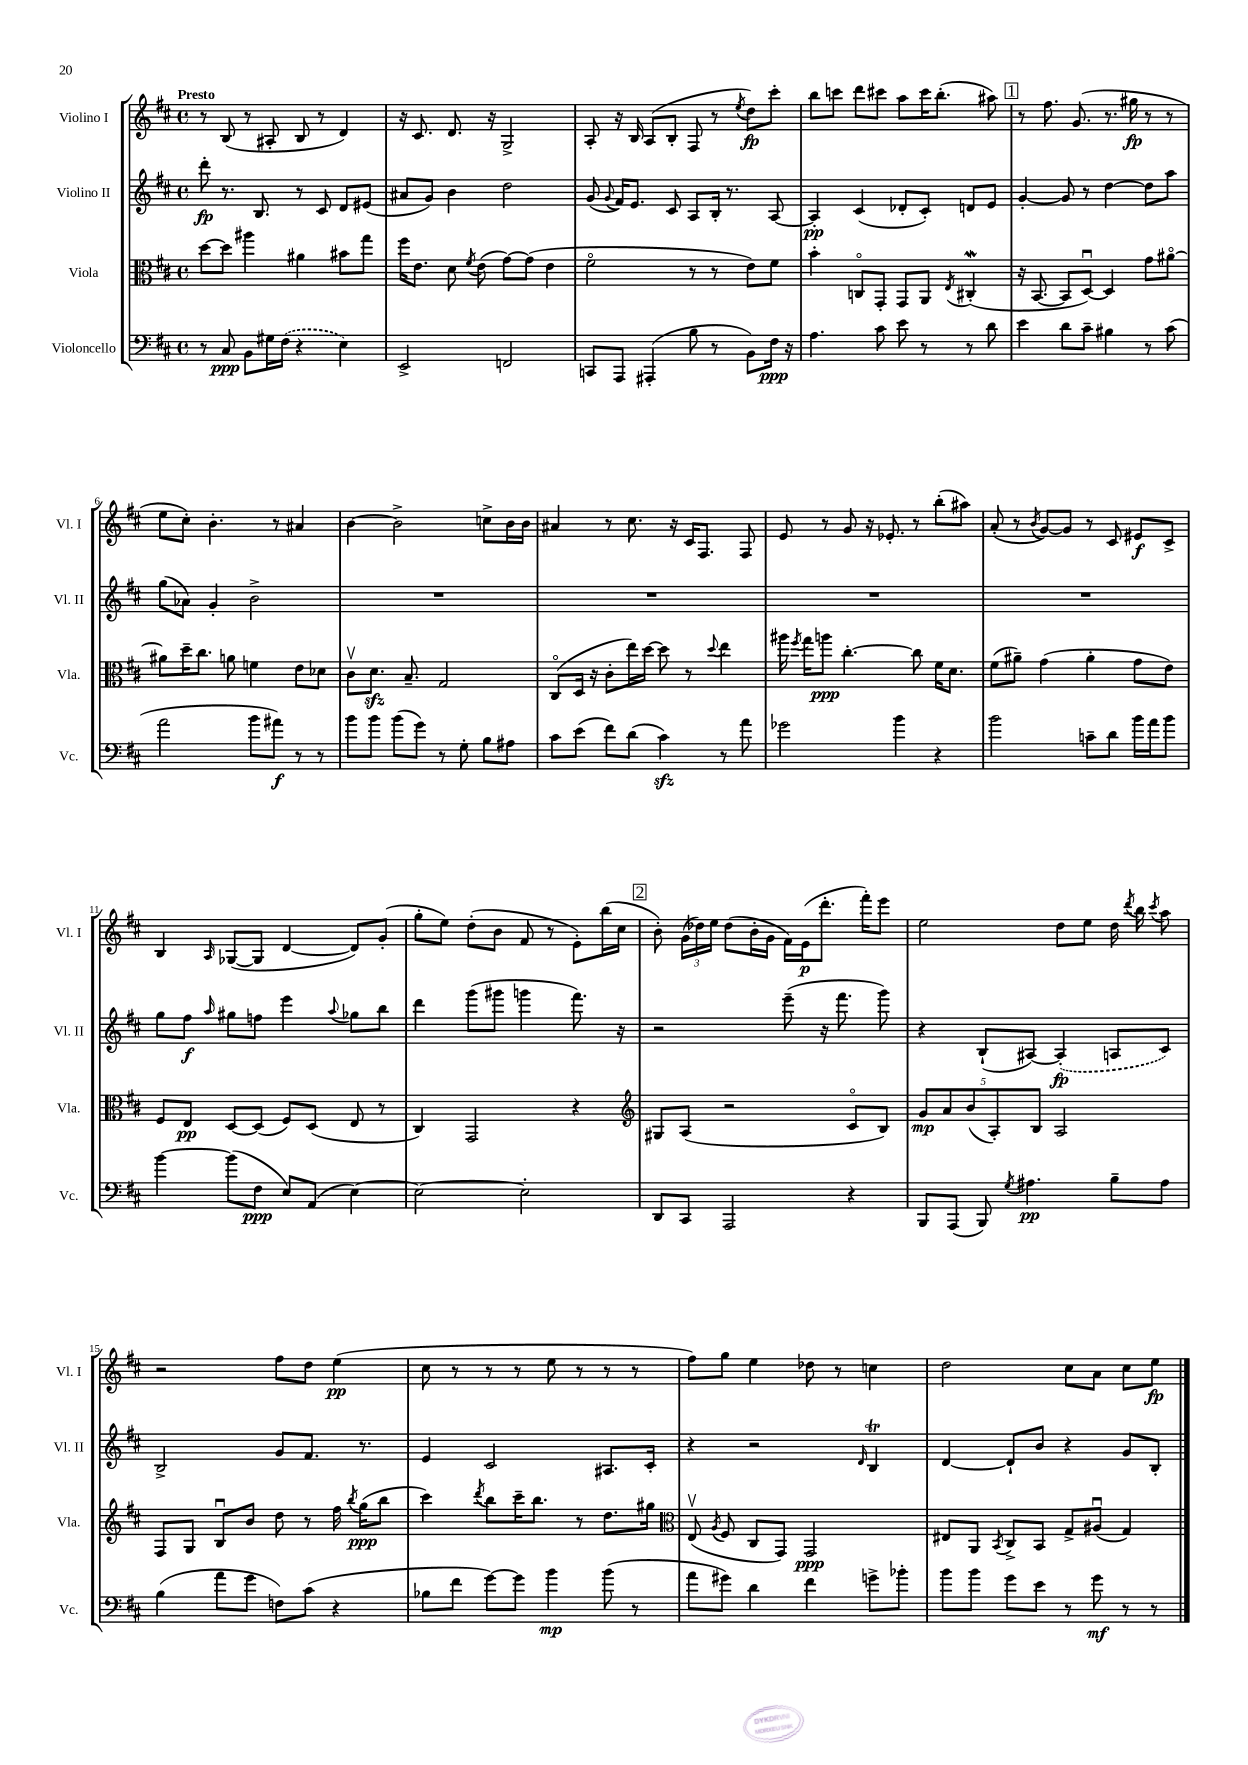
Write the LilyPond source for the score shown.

<<
\new StaffGroup <<
\new Staff = "s0" \with { instrumentName = "Violino I" shortInstrumentName = "Vl. I" } {
    \clef treble \key d \major \defaultTimeSignature \time 4/4 \tempo "Presto"
    \autoBeamOff r8 b8( r8 ais8-. b8 r8 d'4) |
    r16 cis'8. d'8. r16 g2-> |
    a8-. r16 b16 a8[( b8]-. fis8 r8 \acciaccatura { e''8 } d''8[\fp) cis'''8]-. |
    b''8[ c'''8] d'''8[ cis'''8] a''8[ cis'''16 b''8.]-.( ais''8) |
    \mark \markup { \box "1" } r8 fis''8. g'8.( r8. gis''16\fp r8 r8 |
    e''8[ cis''8]-.) b'4.-. r8 ais'4 |
    b'4~ b'2-> c''8[-> b'16 b'16] |
    ais'4 r8 cis''8. r16 cis'16[ fis8.] fis8 |
    e'8 r8 g'8 r16 ees'8.-. r8 b''8[-.( ais''8]) |
    a'8-.( r8 \acciaccatura { b'8 } g'8[~) g'8] r8 cis'8 eis'8[\f cis'8]-> |
    b4 \grace { a16 } ges8[~( ges8] d'4~ d'8[) g'8]-.( |
    g''8[-. e''8]) d''8[-.( b'8] fis'8 r8 e'8[-.) b''16( cis''16] |
    \mark \markup { \box "2" } b'8-.) \tuplet 3/2 { g'16[( des''16) e''16] } des''8[( b'16-. g'16] fis'16[) e'16\p( d'''8.]-. fis'''16[-.) e'''8] |
    e''2 d''8[ e''8] d''16 \acciaccatura { d'''8 } b''16 \acciaccatura { cis'''8 } a''8 |
    r2 fis''8[ d''8] e''4\pp( |
    cis''8 r8 r8 r8 e''8 r8 r8 r8 |
    fis''8[) g''8] e''4 des''8 r8 c''4 |
    d''2 cis''8[ a'8] cis''8[ e''8]\fp \bar "|." |
}
\new Staff = "s1" \with { instrumentName = "Violino II" shortInstrumentName = "Vl. II" } {
    \clef treble \key d \major \defaultTimeSignature \time 4/4
    \autoBeamOff d'''8-.\fp r8. b8. r8 cis'8 d'8[ eis'8]( |
    ais'8[ g'8]) b'4 d''2 |
    g'8( \appoggiatura { g'8 } fis'16[) e'8.] cis'8 a8[ b16]-. r8. a8~ |
    a4-.\pp cis'4( des'8[-. cis'8]-.) d'8[ e'8] |
    \mark \markup { \box "1" } g'4~-. g'8 r8 d''4~ d''8[ a''8] |
    g''8[( aes'8]) g'4-. b'2-> |
    R1 |
    R1 |
    R1 |
    R1 |
    g''8[ fis''8]\f \grace { a''16 } gis''8[ f''8] e'''4 \appoggiatura { a''8 } ges''8[ b''8] |
    d'''4 g'''8[( gis'''8] g'''4 fis'''8.) r16 |
    \mark \markup { \box "2" } r2 e'''8--( r16 fis'''8. g'''8) |
    r4 b8[-!( ais8]~) \once \slurDashed ais4-.\fp( a8[ cis'8]) |
    b2-> g'8[ fis'8.] r8. |
    e'4 cis'2 ais8.[ cis'16]-. |
    r4 r2 \grace { d'16 } b4\trill |
    d'4~ d'8[-! b'8] r4 g'8[ b8]-. \bar "|." |
}
\new Staff = "s2" \with { instrumentName = "Viola" shortInstrumentName = "Vla." } {
    \clef alto \key d \major \defaultTimeSignature \time 4/4
    \autoBeamOff d''8[~ d''8] ais''4 ais'4 bis'8[ g''8] |
    fis''16[ e'8.] d'8 \acciaccatura { fis'8 } e'8( g'8[~) g'8]( e'4 |
    fis'2\flageolet r8 r8 e'8[) fis'8] |
    b'4-. c8[\flageolet g,8]-. g,8[ a,8] \acciaccatura { e8 } cis4-.\mordent( |
    \mark \markup { \box "1" } r16 b,8.~ b,8[ d8]~\downbow) d4 g'8[ ais'8]~\flageolet |
    ais'8[ d''16-- cis''8.] a'8 f'4 e'8[ des'8] |
    cis'8[\upbow d'8.]\sfz b8.-- g2 |
    cis8[\flageolet( d16] r16 cis'8[-. e''16) d''16]~ d''8 r8 \appoggiatura { d''8 } e''4 |
    ais''16 \acciaccatura { fis''8 } g''16[ a''8]\ppp cis''4.~-. cis''8 fis'16[ d'8.] |
    fis'8[( ais'8]--) g'4( ais'4-. g'8[ e'8]) |
    fis8[ e8]\pp d8[~ d8]( fis8[) d8]( e8 r8 |
    cis4) g,2 r4 |
    \mark \markup { \box "2" } \clef treble gis8[ a8]( r2 cis'8[\flageolet b8]) |
    \tuplet 5/4 { g'8[\mp a'8 b'8( a8-.) b8] } a2 |
    fis8[ g8] b8[\downbow b'8] d''8 r8 fis''16 \acciaccatura { b''8 } g''16[\ppp( b''8] |
    cis'''4) \acciaccatura { d'''8 } b''8[ cis'''16-- b''8.] r8 d''8.[ gis''16] |
    \clef alto e8\upbow( \acciaccatura { a8 } fis8 cis8[ g,8]) g,2\ppp |
    eis8[ a,8] \acciaccatura { b,8 } cis8[-> b,8] g8[-> ais8]\downbow( g4) \bar "|." |
}
\new Staff = "s3" \with { instrumentName = "Violoncello" shortInstrumentName = "Vc." } {
    \clef bass \key d \major \defaultTimeSignature \time 4/4
    \autoBeamOff r8 cis8\ppp b,8[ gis16 \once \slurDashed fis16]( r4 e4) |
    e,2-> f,2 |
    c,8[ a,,8] ais,,4-.( b8 r8 b,8[) fis16]\ppp r16 |
    a4. cis'8 e'8 r8 r8 d'8 |
    \mark \markup { \box "1" } e'4 d'8[ cis'8]-- bis4 r8 cis'8( |
    a'2 b'8[ ais'8]\f) r8 r8 |
    b'8[ b'8] b'8[( g'8]) r8 g8-. b8[ ais8] |
    cis'8[ e'8]( fis'8[) d'8]( cis'4\sfz) r8 a'8 |
    ges'2 b'4 r4 |
    b'2 c'8[-- d'8] b'16[ a'16 b'8] |
    b'4~ b'8[( fis8]\ppp e8[) a,8]( e4~) |
    e2~ e2-. |
    \mark \markup { \box "2" } d,8[ cis,8] a,,2 r4 |
    b,,8[ a,,8]( b,,8) \acciaccatura { g8 } ais4.\pp b8[-- ais8] |
    b4( a'8[ g'8] f8[) cis'8]( r4 |
    bes8[ fis'8] g'8[~) g'8] b'4\mp b'8( r8 |
    a'8[ gis'8]) d'4 fis'4 g'8[-> bes'8]-. |
    b'8[ b'8] g'8[ e'8] r8 g'8\mf r8 r8 \bar "|." |
}
>>
>>
